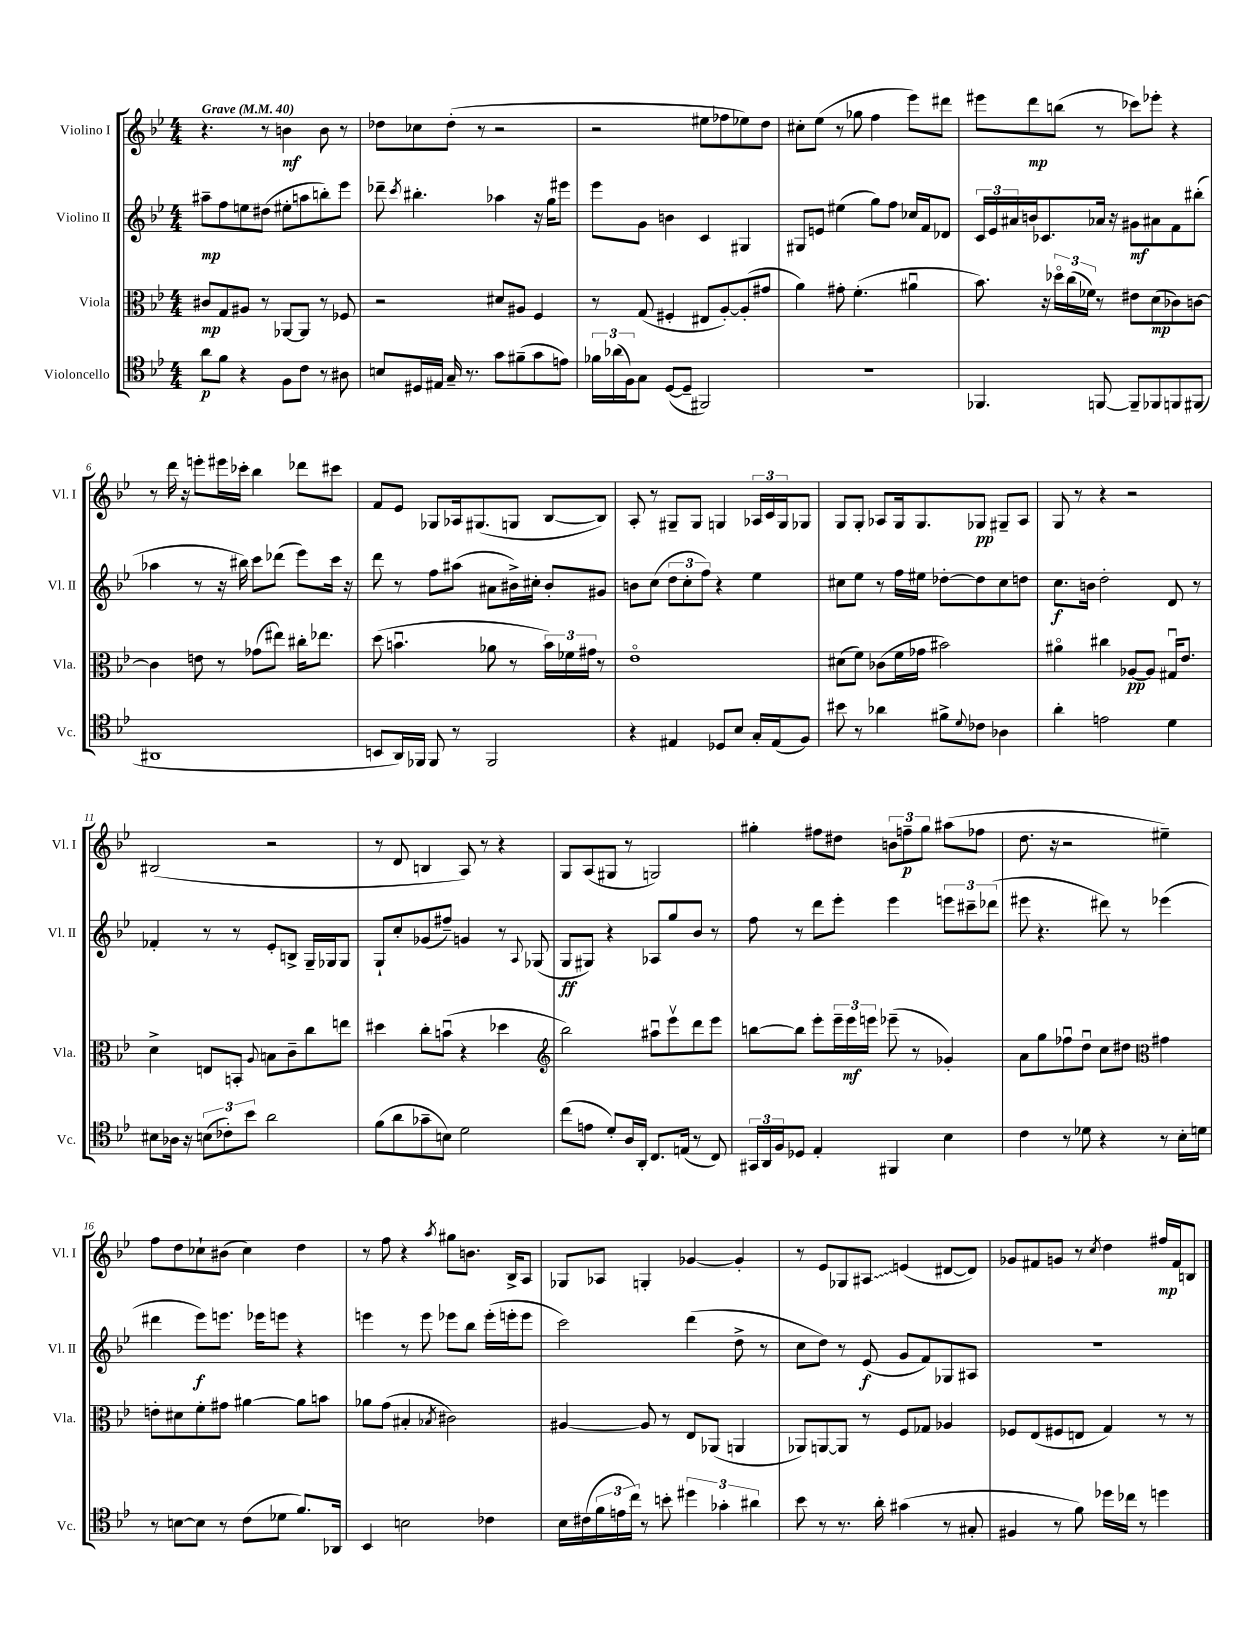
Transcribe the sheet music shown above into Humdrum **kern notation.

**kern	**kern	**kern	**kern
*staff4	*staff3	*staff2	*staff1
*clefC4	*clefC3	*clefG2	*clefG2
*k[b-e-]	*k[b-e-]	*k[b-e-]	*k[b-e-]
*M4/4	*M4/4	*M4/4	*M4/4
*MM40	*MM40	*MM40	*MM40
8a	8c#	8aa#~	4.r
8f	8G	8ff	.
4r	8A#	8ee	.
.	8r	(8dd#	8r
8F	[8AA-	8ee#'	4b
8c	8AA-]	8aa	.
8r	8r	8bb')	8b
8A#	8F-	8eee-	8r
=	=	=	=
8B	2r	8ddd-~	8dd-
.	.	8qccc	.
16D#	.	4.bb#'	8cc-
16E#	.	.	.
16G~	.	.	(8dd-'
8.r	.	.	.
.	.	.	8r
8g	8d#	4aa-	2r
(8f#~	8A#	.	.
8g	4F	16r	.
.	.	16gg	.
8e)	.	8eee#	.
=	=	=	=
24f-	8r	8eee-	2r
(24a-	.	.	.
24F)	.	.	.
8G	(8G	8g	.
([8D	4F#'	4b	.
8D~]	.	.	.
2FF#)	8E#	4c	8ee#
.	[8A')	.	8ff-
.	(8A']	4G#	8ee-)
.	8g#	.	8dd
=	=	=	=
1r	4a)	8G#	8cc#'
.	.	8e	(8ee-
.	8g#'	(4ee#	8r
.	(4.f'	.	8gg-
.	.	8gg)	4ff
.	.	8ff	.
.	4a#u	16cc-	8eee-)
.	.	16f	.
.	.	8d-	8ddd#
=	=	=	=
4.FF-	8.b-)	24c	8eee#
.	.	24e-	.
.	.	24a#	.
.	.	16b	8ddd
.	16r	8.c-	.
.	24dd-o	.	(8bb
.	(24cc	.	.
.	24f-)	.	.
[8FF	8r	16a-	8r
.	.	16r	.
8FF~]	8e#	8g#	8ccc-)
8FF-	(8d	8a#	8eee-'
8FF	8c-)	8f	4r
(8FF#	[8c	(8bb#'	.
=	=	=	=
1AA#	4c]	4aa-	8r
.	.	.	16ddd
.	.	.	16r
.	8e	8r	8eee'
.	8r	16r	16eee#
.	.	16bb#)	16ccc-'
.	(8g-	8ccc	4bb-
.	8ee#)	(8ddd-	.
.	16cc#'	8eee-)	8ddd-
.	8.ee-	.	.
.	.	16ccc	8ccc#
.	.	16r	.
=	=	=	=
8BB	(8dd	8ddd	8f
16AA)	4.bu	8r	8e-
16FF-	.	.	.
8FF-	.	8ff	8G-
8r	.	(8aa#	16A-
.	.	.	(8.G#
2FF-	8a-	8a#	.
.	8r	16b#^)	8G
.	.	16cc#'	.
.	24b)	8b#'	[8B-
.	24f-	.	.
.	24g#	.	.
.	8r	8g#	8B-])
=	=	=	=
4r	1e-o	8b	8A'
.	.	(8cc	8r
4E#	.	12dd	8G#~
.	.	12cc'	.
.	.	.	8G#
.	.	12ff)	.
8D-	.	4r	4G
8B-	.	.	.
16G'	.	4ee-	24A-
.	.	.	24c
(16E#	.	.	.
.	.	.	24G
8F)	.	.	8G-
=	=	=	=
8b#	(8d#	8cc#	8G
8r	8f)	8ee-	8G'
4a-	(8c-	8r	8A-
.	16f	16ff	16G
.	16g-	16ee#	8.G
8f#^	2b#)	[8dd-'	.
8qqd	.	.	.
8c-	.	8dd-]	8G-
4A-	.	8cc#	8G#~
.	.	8dd	8A-
=	=	=	=
4a'	4a#o	8.cc	8G
.	.	.	8r
.	.	16b	.
2e	4cc#	2dd'	4r
.	[8A-	.	2r
.	8A-]	.	.
4d	16G#u	8d	.
.	8.e-	.	.
.	.	8r	.
=	=	=	=
8B#	4d^	4f-'	(2B#
16A-	.	.	.
16r	.	.	.
(12B	8E	8r	.
12c-')	.	.	.
.	8BB'	8r	.
12b-	.	.	.
.	8qqA	.	.
2a	8B	8e-'	2r
.	8c~	8B^	.
.	8cc	16G~	.
.	.	16G-	.
.	8ee	8G-	.
=	=	=	=
(8f	4dd#	8G`	8r
8a	.	8cc'	8d
8g-~	8cc'	(8g-	4B
8B)	(8bu	8ff#~)	.
2d	4r	4g	8A)
.	.	.	8r
.	4dd-	8r	4r
.	.	8qqA	.
.	.	(8G-	.
=	=	=	=
*	*clefG2	*	*
(8cc	2bb-)	8G	8G
8e	.	8G#)	(8A
8d')	.	4r	8G#
16A	.	.	8r
16AA'	.	.	.
8.C	8aa#u	8A-	2G)
.	8eee-v	8gg	.
(16E	.	.	.
8r	8ddd	8b-	.
8C)	8eee-	8r	.
=	=	=	=
24GG#	[8bb	8ff	4gg#'
24AA	.	.	.
24F	.	.	.
8D-	8bb]	8r	.
4E-'	8eee-'	8ddd	8ff#
.	24eee-~	8eee-'	8dd#
.	24eee-	.	.
.	24eee	.	.
4FF#	(8eee-~	4eee-	12b
.	.	.	12ff~
.	8r	.	.
.	.	.	12gg#
4B-	4g-')	12eee	(8aa#
.	.	12ccc#~	.
.	.	.	8ff-
.	.	(12ddd-	.
=	=	=	=
4c	8a	8eee#	8.dd
.	8gg	4.r	.
.	.	.	16r
8r	8ff-u	.	2r
8d-	8ddu	.	.
4r	8cc	8ddd#)	.
.	8dd#	8r	.
*	*clefC3	*	*
8r	4g#	(4eee-	4ee#~)
16B-'	.	.	.
16d	.	.	.
=	=	=	=
8r	8e'	4ddd#	8ff
[8B	8d#	.	8dd
8B]	8f'	8eee-)	8cc-`
8r	8g#	8.eee	(8b#
(8c	[4a#	.	4cc-)
.	.	16eee-	.
8d-	.	8eee	.
8.f)	8a#]	4r	4dd
.	8b	.	.
16AA-	.	.	.
=	=	=	=
4BB-	8a-	4eee	8r
.	(8g	.	8ff
2B	4B#'	8r	4r
.	.	8eee	.
.	8qB-	.	8qaa
.	2c#)	8eee-	8gg#
.	.	8bb-	8.b
4c-	.	(16eee-'	.
.	.	16eee'	16B-^
.	.	8eee	8A
=	=	=	=
16B-	[4A#	2ccc)	8G-
(16c#	.	.	.
24f	.	.	8A-
24e	.	.	.
24cc)	.	.	.
8r	8A#]	.	4G'
8b'	8r	.	.
6dd#	8E-	(4ddd	[4g-
.	(8AA-	.	.
6g-'	.	.	.
.	4AA	8dd^	4g-']
6a#	.	.	.
.	.	8r	.
=	=	=	=
8b-	8AA-)	8cc	8r
8r	[8AA	8dd)	8e-
8.r	8AA]	8r	8G-
.	8r	(8e-	8A#
16a'	.	.	.
(4g#	8F	8g	(4e
.	8G-	8f)	.
8r	4A-	8G-	[8d#
8G#'	.	8A#	8d#])
=	=	=	=
4F#	8F-	1r	8g-
.	(8E-	.	8f#
8r	8F#	.	8g
8f)	8E	.	8r
.	.	.	8qcc
16dd-	4G)	.	4dd
16cc-	.	.	.
8r	.	.	.
4dd	8r	.	16ff#
.	.	.	16f#
.	8r	.	8B
==	==	==	==
*-	*-	*-	*-
